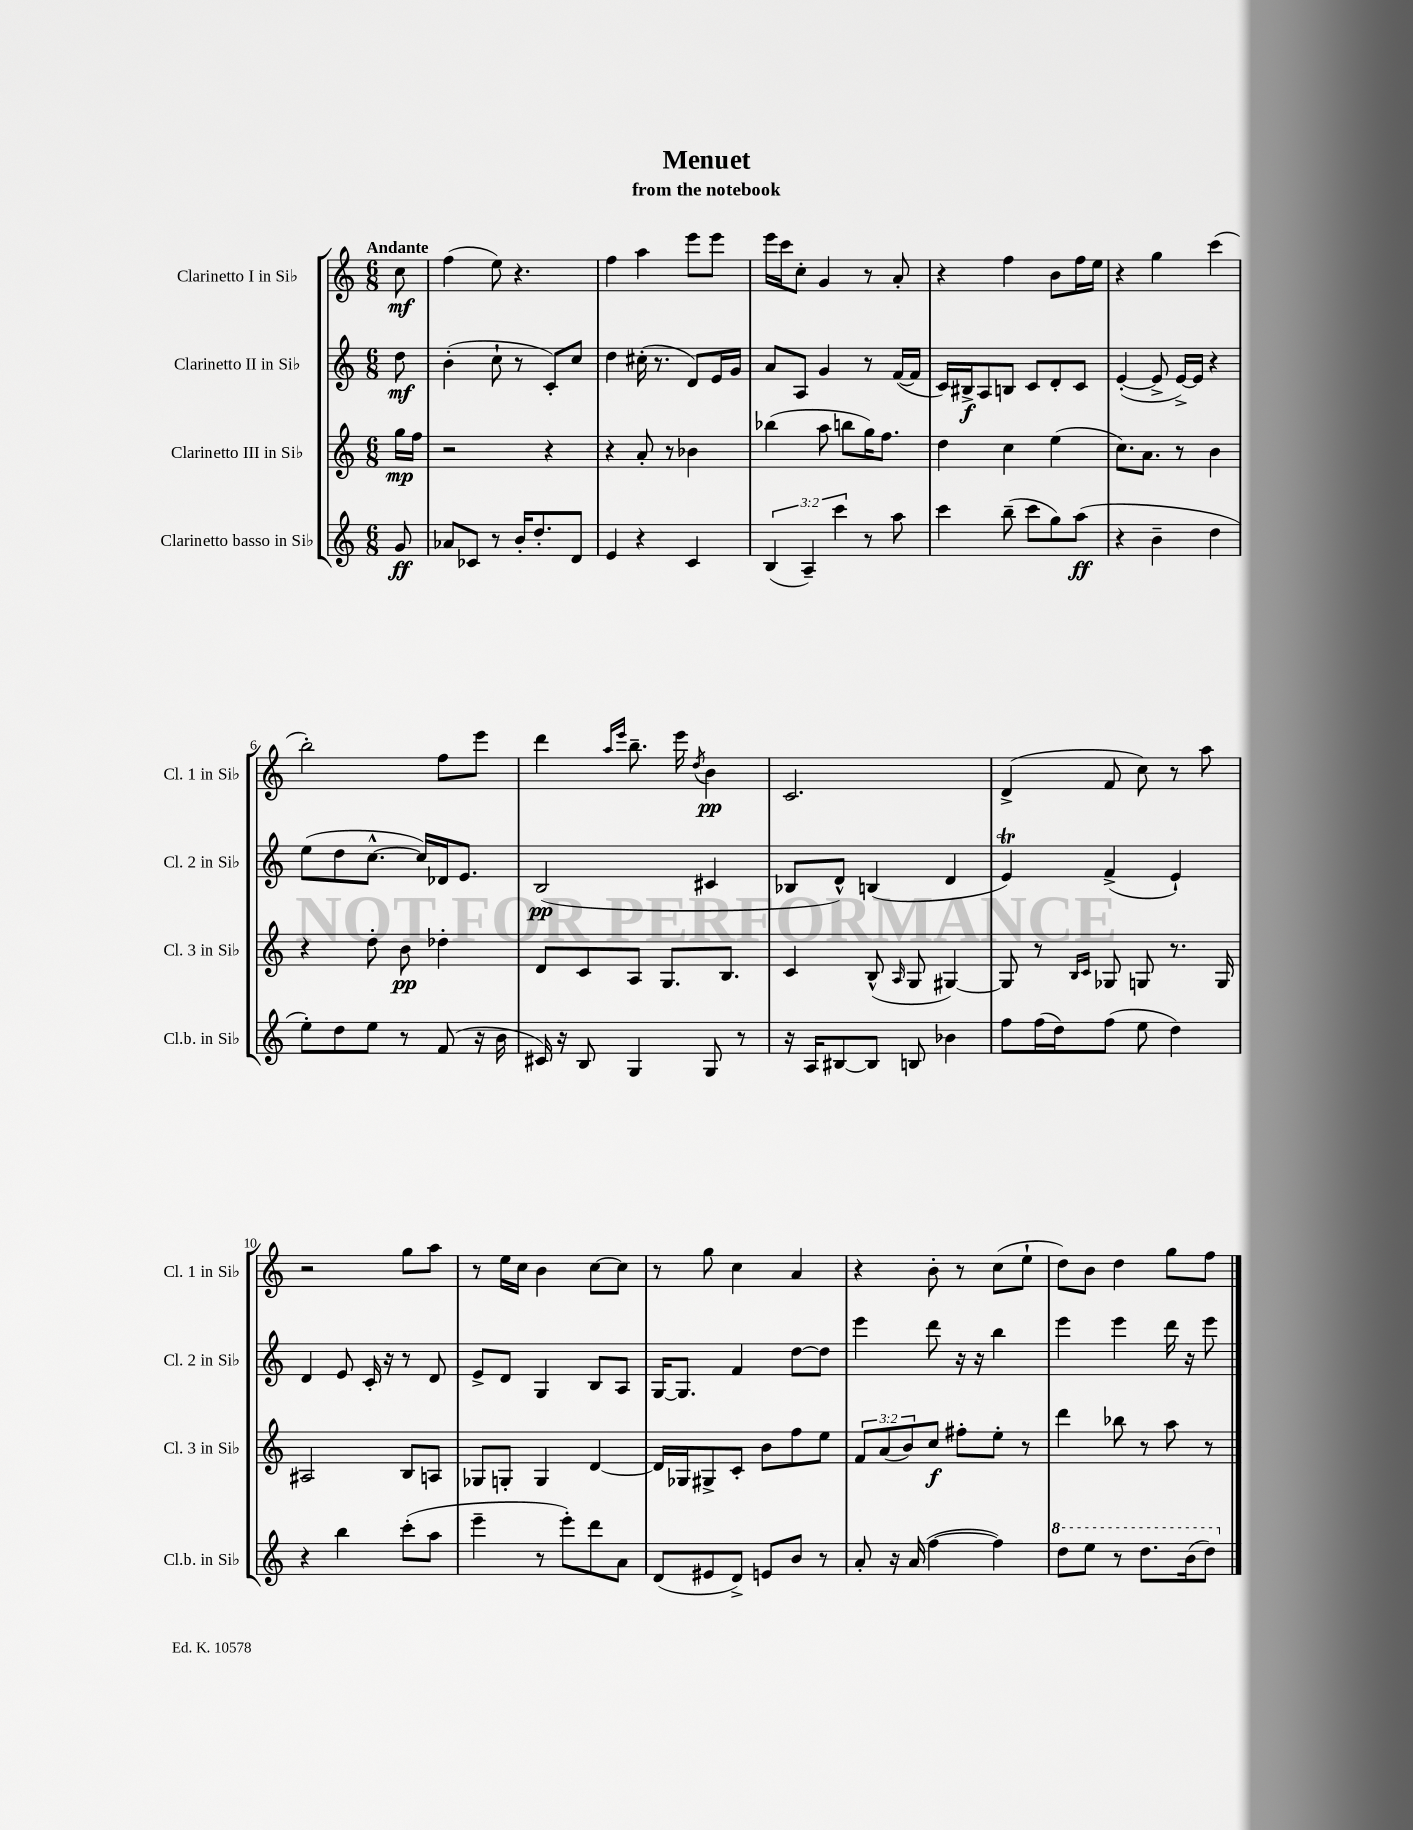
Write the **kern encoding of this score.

**kern	**kern	**kern	**kern
*staff4	*staff3	*staff2	*staff1
*clefG2	*clefG2	*clefG2	*clefG2
*k[]	*k[]	*k[]	*k[]
*M6/8	*M6/8	*M6/8	*M6/8
8g	16gg	8dd	8cc
.	16ff	.	.
=	=	=	=
8a-	2r	(4b'	(4ff
8c-	.	.	.
8r	.	8cc`	8ee)
16b'	.	8r	4.r
8.dd'	.	.	.
.	4r	8c')	.
8d	.	8cc	.
=	=	=	=
4e	4r	4dd	4ff
4r	8a'	(16cc#'	4aa
.	.	8.r	.
.	8r	.	.
4c	4b-	8d)	8eee
.	.	16e	8eee
.	.	16g	.
=	=	=	=
(6B	(4bb-	8a	16eee
.	.	.	16ccc
.	.	8A	8cc'
6A~)	.	.	.
.	8aa	4g	4g
6ccc	.	.	.
.	8bb	.	.
8r	16gg)	8r	8r
.	8.ff	.	.
8aa	.	([16f	8a'
.	.	16f]	.
=	=	=	=
4ccc	4dd	16c)	4r
.	.	16B#^	.
.	.	8A	.
(8bb~	4cc	8B	4ff
8ccc	.	8c	.
8gg)	(4ee	8d'	8b
(8aa	.	8c	16ff
.	.	.	16ee
=	=	=	=
4r	8.cc)	([4e'	4r
.	8.a	.	.
4b~	.	8e^]	4gg
.	8r	[16e^)	.
.	.	16e]	.
4dd	4b	4r	(4ccc
=	=	=	=
8ee')	4r	(8ee	2bb')
8dd	.	8dd	.
8ee	8dd'	[8.cc^^	.
8r	8b	.	.
.	.	16cc])	.
(8f	4dd-'	16d-	8ff
.	.	8.e	.
16r	.	.	8eee
16b	.	.	.
=	=	=	=
16c#)	8d	(2B	4ddd
16r	.	.	.
8B	8c	.	.
.	.	.	16qqaa
.	.	.	16qqeee
4G	8A	.	8.bb~
.	8.G	.	.
.	.	.	16eee
.	.	.	8qdd
8G	.	4c#	4b
.	8.B	.	.
8r	.	.	.
=	=	=	=
16r	4c	8B-	2.c
16A	.	.	.
[8B#	.	8d^^)	.
8B#]	(8B^^	(4B	.
.	16qqA	.	.
8B	8G	.	.
4b-	[4G#)	4d	.
=	=	=	=
8ff	8G#]	4e)	(4d^
(16ff	8r	.	.
16dd)	.	.	.
.	16qqB	.	.
.	16qqc	.	.
(8ff	8G-	(4f^	8f
8ee	8G	.	8cc)
4dd)	8.r	4e`)	8r
.	.	.	8aa
.	16G	.	.
=	=	=	=
4r	2A#	4d	2r
4bb	.	8e	.
.	.	16c'	.
.	.	16r	.
(8ccc'	8B	8r	8gg
8aa	8A	8d	8aa
=	=	=	=
4eee~	8G-	8e^	8r
.	8G'	8d	16ee
.	.	.	16cc
8r	4G	4G	4b
8eee')	.	.	.
8ddd	[4d	8B	[8cc
8a	.	8A	8cc]
=	=	=	=
(8d	16d]	[16G	8r
.	16G-	8.G]	.
8e#	8G#^	.	8gg
8d^)	8c'	4f	4cc
8e	8b	.	.
8b	8ff	[8dd	4a
8r	8ee	8dd]	.
=	=	=	=
8a'	12f	4eee	4r
.	(12a	.	.
16r	.	.	.
.	12b)	.	.
(16a	.	.	.
[4ff	8cc	8ddd	8b'
.	8ff#'	16r	8r
.	.	16r	.
4ff])	8ee'	4bb	(8cc
.	8r	.	8ee`
=	=	=	=
8ddd	4ddd	4eee	8dd)
8eee	.	.	8b
8r	8bb-	4eee	4dd
8.ddd	8r	.	.
.	8aa	16ddd	8gg
(16bb	.	16r	.
8ddd)	8r	8eee	8ff
==	==	==	==
*-	*-	*-	*-
